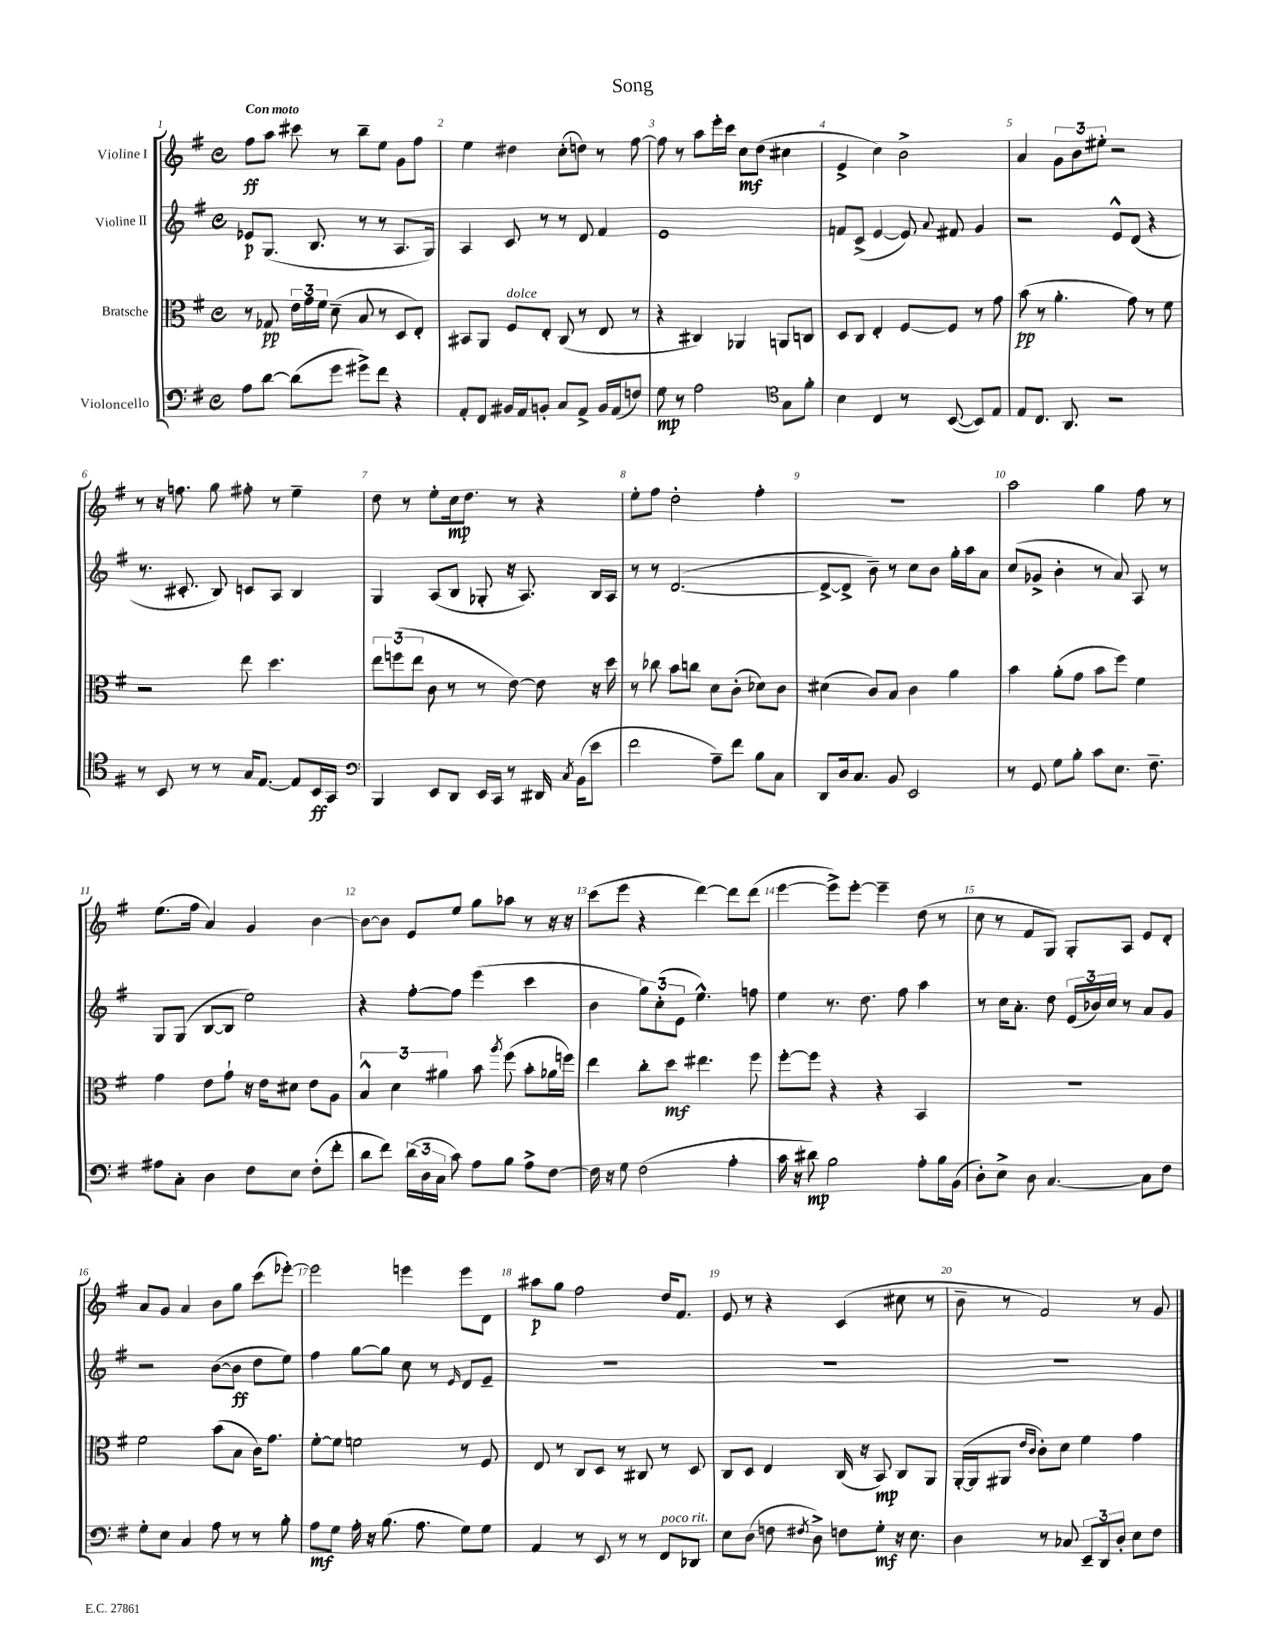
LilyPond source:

\header { title = "Song" }
<<
\new StaffGroup <<
\new Staff = "s0" \with { instrumentName = "Violine I" } {
    \clef treble \key g \major \defaultTimeSignature \time 4/4 \tempo "Con moto"
    \autoBeamOff fis''8[\ff a''8] cis'''8 r8 b''8[-- e''8] g'8[ fis''8] |
    e''4 dis''4 c''8[-.( d''8]) r8 fis''8~ |
    fis''8 r8 a''8[ e'''16-. c'''16] c''8[\mf d''8]( cis''4 |
    e'4-> c''4) b'2-> |
    a'4 \tuplet 3/2 { g'8[ b'8 eis''8]-. } r2 |
    r8 r16 f''8. g''8 fis''8-. r8 e''4-- |
    d''8 r8 e''8[-. c''16\mp d''8.] r8 r4 |
    e''8[-. fis''8] d''2-. fis''4-. |
    R1 |
    a''2 g''4 fis''8 r8 |
    e''8.[( fis''16] a'4) g'4 b'4~ |
    b'8[~ b'8] e'8[ e''8] g''8[ aes''8] r8 r16 r16 |
    c'''8[( e'''8] r4 d'''4~) d'''8[ d'''8]( |
    e'''4~ e'''8[->) e'''8]~-. e'''4-- d''8( r8 |
    c''8 r8 fis'8[ g8]) g8[-. a8] e'8[ d'8]-. |
    a'8[ g'8] a'4 b'8[ g''8] c'''8[( ees'''8]~-.) |
    ees'''2 e'''4 e'''8[ d'8] |
    ais''8[\p g''8] fis''2 d''16[ fis'8.] |
    e'8 r8 r4 c'4( cis''8 r8 |
    b'8-- r8 fis'2) r8 g'8 \bar "|." |
}
\new Staff = "s1" \with { instrumentName = "Violine II" } {
    \clef treble \key g \major \defaultTimeSignature \time 4/4
    \autoBeamOff ees'8[\p g8.]( b8. r8 r8 a8.[ g16]) |
    a4 c'8 r8 r8 d'8 fis'4 |
    e'1 |
    f'8[ c'8]->( e'4~ e'8) \appoggiatura { a'8 } fis'8 g'4 |
    r2 e'8[-^ d'8]( r4 |
    r8. cis'8.-. b8) c'8[ a8] b4 |
    g4 a8[( b8] ges8-. r16 a8.) b16[ a16] |
    r8 r8 d'2.~( |
    d'8[~-> d'8]-> b'8--) r8 c''8[ b'8] g''16[-. a''16 a'8] |
    c''8[( ges'8]-> b'4-. r8 a'8) a8 r8 |
    g8[ g8]( b8[~ b8] e''2) |
    r4 fis''8[~-. fis''8] e'''4( c'''4 |
    b'4 \tuplet 3/2 { g''8[) c''8-.( e'8] } e''4.-^) f''8 |
    e''4 r8. d''8. fis''8 a''4 |
    r8 c''16[ a'8.]-. d''8 \tuplet 3/2 { e'16[( bes'16) c''16] } r8 a'8[ g'8] |
    r2 b'8[~( b'8]\ff d''8[ e''8]) |
    fis''4 g''8[~ g''8] c''8 r8 \grace { e'16 } d'8[ e'8]-- |
    R1 |
    R1 |
    R1 \bar "|." |
}
\new Staff = "s2" \with { instrumentName = "Bratsche" } {
    \clef alto \key g \major \defaultTimeSignature \time 4/4
    \autoBeamOff r8 ges8\pp \tuplet 3/2 { e'16[ g'16 fis'16] } d'8--( b8 r8 d8[ e8]-.) |
    bis,8[ a,8] fis8[^\markup { \italic "dolce" } e8]-. c8( r8 e8 r8 |
    r4 cis4) aes,4 a,8[ c8] |
    d8[ c8] e4-. fis8[~ fis8] r8 g'8 |
    b'8\pp( r8 a'4.-. g'8) r8 fis'8 |
    r2 e''8 d''4. |
    \tuplet 3/2 { e''8[ f''8( e''8] } c'8 r8 r8 e'8~) e'8 r16 d''16 |
    r8 ces''8 b'8[ c''8] d'8[ c'8]-.( des'8[) c'8] |
    dis'4( c'8[) b8] c'4 a'4 |
    b'4 a'8[-.( g'8] b'8[ fis''8]) fis'4 |
    g'4 e'8[ g'8]-! r16 e'16[ dis'8] e'8[ a8] |
    \tuplet 3/2 { b4-^ d'4 ais'4 } b'8 \acciaccatura { a''8 } fis''8( b'8[-. aes'16 f''16]) |
    e''4 c''8[-. d''8]\mf eis''4. fis''8 |
    fis''8[~-. fis''8] r4 r4 b,4 |
    R1 |
    fis'2 b'8[( b8] c'16[) g'8.] |
    fis'8[~-. fis'8] f'2 r8 fis8 |
    e8 r8 c8[ d8] r8 cis8 r8 d8 |
    c8[ d8] e4 c16( r16 b,8\mp) c8[ a,8] |
    a,16[~-.( a,16 ais,8] \grace { e'16[ c'16] } c'8[-.) d'8] fis'4 g'4 \bar "|." |
}
\new Staff = "s3" \with { instrumentName = "Violoncello" } {
    \clef bass \key g \major \defaultTimeSignature \time 4/4
    \autoBeamOff a8[ d'8]~ d'8[( g'8] gis'8[->) fis'8] r4 |
    a,8[-. fis,8] bis,16[ a,16 b,8]-. c8[ a,8]-> b,16[ a,16( f8]) |
    g8\mp r8 a2 \clef tenor g8[ fis'8]-. |
    b4 c4 r8 b,8~( b,8[) e8] |
    e8[ c8.] a,8. r2 |
    r8 b,8 r8 r8 g16[ e8.]~ e8[ b,16\ff g,16] |
    \clef bass b,,4 e,8[ d,8] e,16[ c,16] r8 dis,16 \acciaccatura { c8 } b,16[( e'8] |
    fis'2 a8[--) fis'8] b8[ c8] |
    d,8[ d16 c8.] b,8 e,2 |
    r8 g,8 g8[ b8]-. c'8[ e8.] fis8.-- |
    ais8[ c8]-. d4 fis8[ e8] fis8[-.( fis'8]-. |
    d'8[ fis'8]) \tuplet 3/2 { d'16[( d16 c16] } c'8) a8[ b8] a8[-> fis8]~ |
    fis16 r16 g8 fis2( a4-. |
    c'16 r16 dis'8\mp) b2 a8[-. b16 b,16]( |
    d8[-.) e8]-> d8 c4.~ c8[ fis8] |
    g8[-. e8] c4 a8 r8 r8 b8-. |
    a8[\mf g8] a16-. r16 b8.( a8. g8[) g8] |
    a,4 r8 e,8 r8 r8 fis,8[^\markup { \italic "poco rit." } des,8] |
    e8[ d8]( f8 \acciaccatura { fis8 } d8->) f8[ g8]-.\mf r16 e8. |
    d4 r8 ces8 \tuplet 3/2 { e,8[-- d,8 d8]-. } e8[ fis8] \bar "|." |
}
>>
>>
\layout { \context { \Score \override BarNumber.break-visibility = ##(#f #t #t) barNumberVisibility = #all-bar-numbers-visible } }
